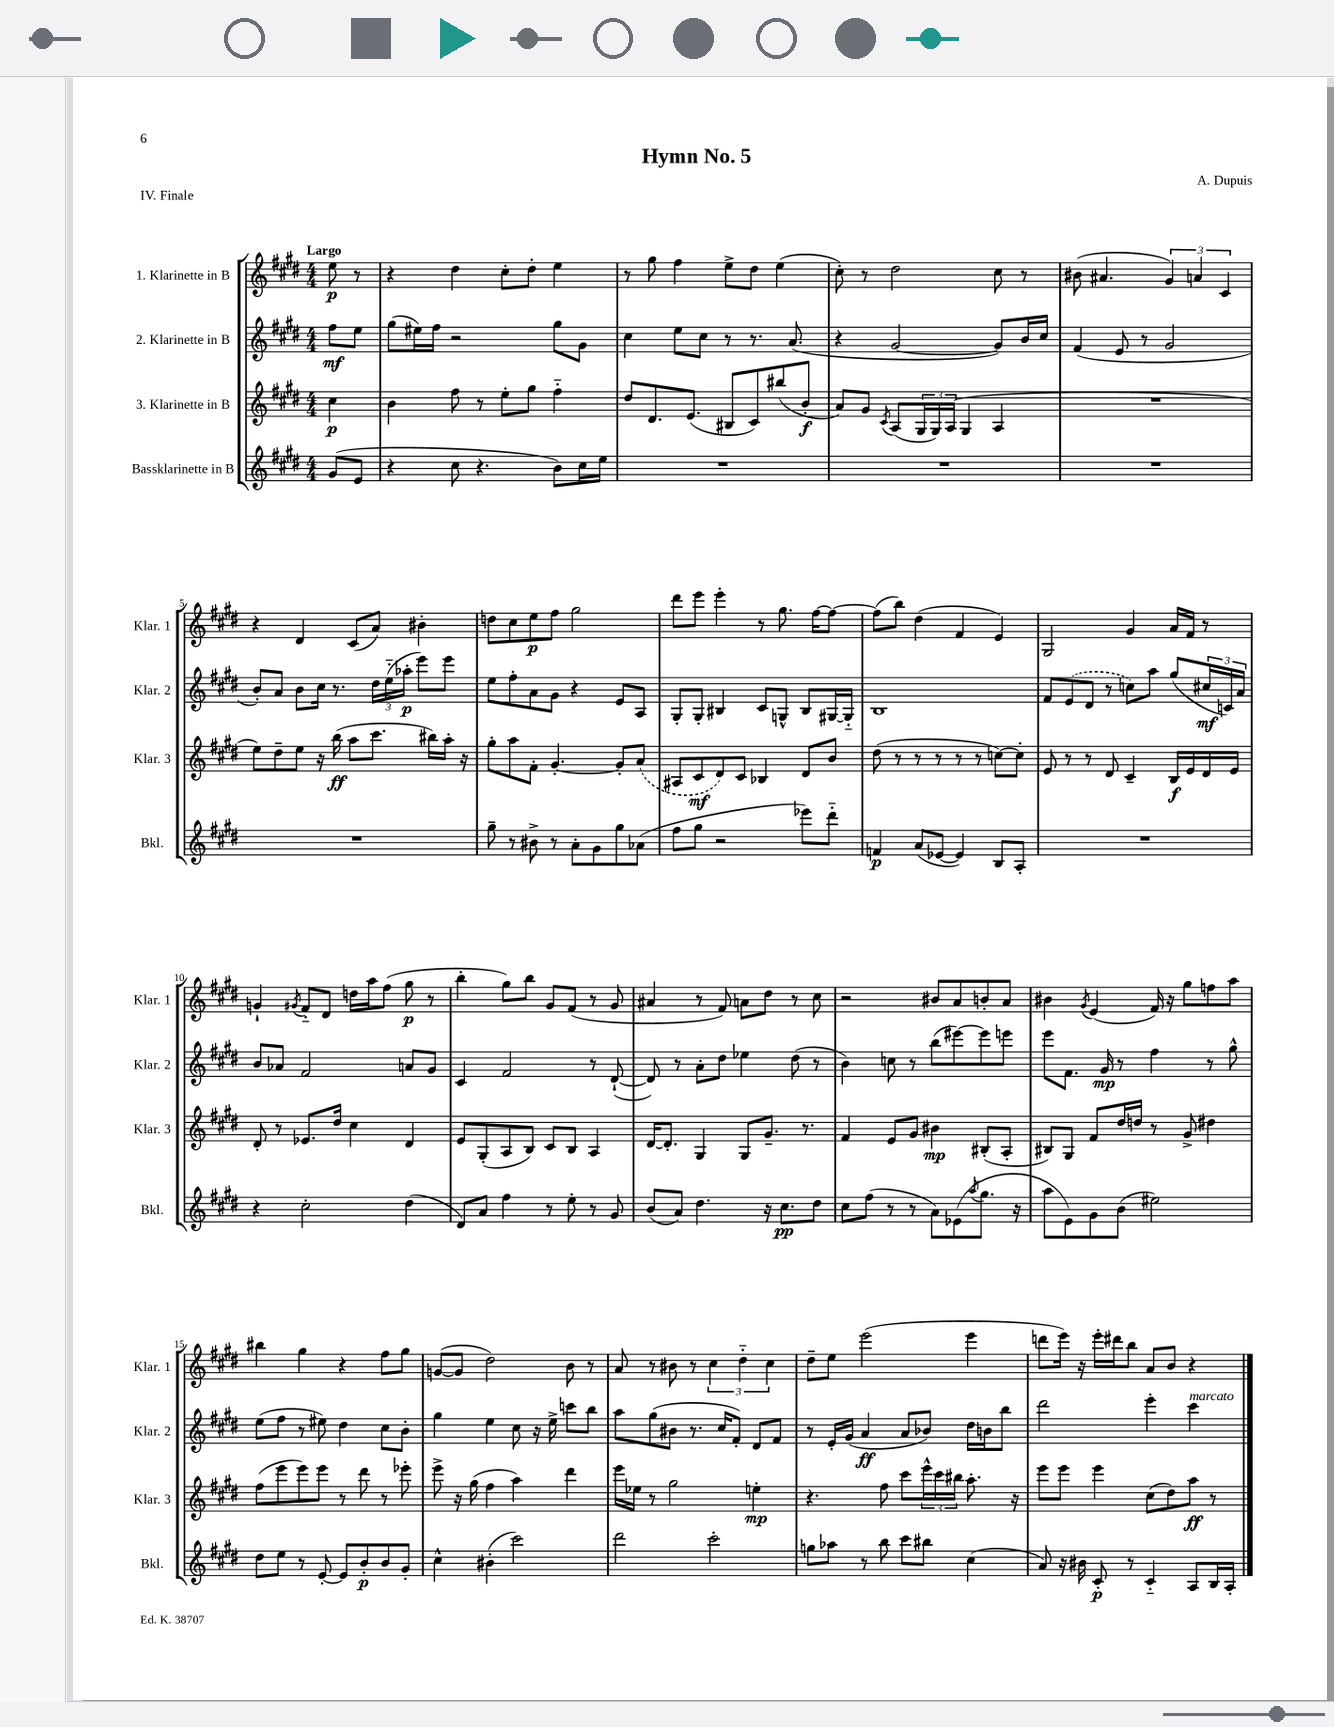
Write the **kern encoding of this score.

**kern	**kern	**kern	**kern
*staff4	*staff3	*staff2	*staff1
*clefG2	*clefG2	*clefG2	*clefG2
*k[f#c#g#d#]	*k[f#c#g#d#]	*k[f#c#g#d#]	*k[f#c#g#d#]
*M4/4	*M4/4	*M4/4	*M4/4
(8g#	4cc#	8ff#	8ee
8e	.	8ee	8r
=	=	=	=
4r	4b	(8gg#	4r
.	.	16ee#)	.
.	.	16ff#	.
8cc#	8ff#	2r	4dd#
4.r	8r	.	.
.	8ee'	.	8cc#'
.	8gg#	.	8dd#'
8b)	4ff#'~	8gg#	4ee
16cc#	.	8g#	.
16ee	.	.	.
=	=	=	=
1r	8dd#	4cc#	8r
.	8.d#	.	8gg#
.	.	8ee	4ff#
.	(8.e	.	.
.	.	8cc#	.
.	8B#	8r	8ee^
.	8c#)	8.r	8dd#
.	(8bb#	.	(4ee
.	.	(8.a	.
.	8b'	.	.
=	=	=	=
1r	8a)	4r	8cc#')
.	8g#	.	8r
.	8qc#	.	.
.	(8A	[2g#	2dd#
.	24G#	.	.
.	24G#)	.	.
.	(24A	.	.
.	4G#	.	.
.	4A	8g#])	8cc#
.	.	16b	8r
.	.	16cc#	.
=	=	=	=
1r	1r	(4f#	(8b#
.	.	.	4.a#
.	.	8e	.
.	.	8r	.
.	.	2g#	6g#)
.	.	.	6a
.	.	.	6c#
=	=	=	=
1r	8ee)	8b')	4r
.	8dd#~	8a	.
.	8ee	8b	4d#
.	16r	16cc#	.
.	(16bb	8.r	.
.	8aa	.	(8c#
.	8.ccc#	24dd#	8a)
.	.	(24ee'~	.
.	.	24aa-'	.
.	.	8eee)	4b#'
.	16bb#)	.	.
.	16aa'	8eee	.
.	16r	.	.
=	=	=	=
8gg#~	8gg#'	8ee	8dd
8r	8aa	8ff#'	8cc#
8b#^	8f#'	8a	8ee
8r	[4.g#'	8g#	8ff#
8a'	.	4r	2gg#
8g#	.	.	.
8gg#	8g#']	8e	.
(8a-	(8a	8A	.
=	=	=	=
8ff#	8A#	8G#'	8ddd#
8gg#	8c#	8G#'	8eee
2r	8d#)	4B#	4eee'
.	8c#	.	.
.	4B-	8c#	8r
.	.	8G^^	8.gg#
8eee-)	8d#	8B#	.
.	.	.	[16ff#
8ddd#'~	8b	[16G#	8ff#_
.	.	16G#'~]	.
=	=	=	=
4f	(8dd#	1B	(8ff#]
.	8r	.	8bb)
(8a	8r	.	(4dd#
[8e-	8r	.	.
4e-])	8r	.	4f#
.	8r	.	.
8B	[8cc)	.	4e)
8A'	8cc']	.	.
=	=	=	=
1r	8e	8f#	2G#
.	8r	(8e	.
.	8r	8d#	.
.	8d#	8r	.
.	4c#~	8cc)	4g#
.	.	8aa	.
.	16B	(8gg#	16a
.	16e	.	16f#
.	16d#	24cc#	8r
.	.	24c)	.
.	16e	.	.
.	.	24a	.
=	=	=	=
4r	8d#'	8b	4g`
.	8r	8a-	.
.	.	.	8qg#
2cc#'	8.e-	2f#	8f#'~
.	.	.	8d#
.	16dd#	.	.
.	4cc#	.	16dd
.	.	.	16aa
.	.	.	(8ff#
(4dd#	4d#	8a	8gg#
.	.	8g#	8r
=	=	=	=
8d#)	8e	4c#	4bb'
8a	(8G#'	.	.
4ff#	8A	2f#	8gg#)
.	8B)	.	8bb
8r	8c#	.	8g#
8ee'	8B	.	(8f#
8r	4A	8r	8r
8g#	.	([8d#`	8g#
=	=	=	=
(8b	[16d#	8d#])	4a#
.	8.d#']	.	.
8a)	.	8r	.
4.dd#	4G#	8a'	8r
.	.	8dd#	8f#)
.	8G#	4ee-	8a
16r	8.g#~	.	8dd#
8.cc#	.	.	.
.	.	(8dd#	8r
.	8.r	.	.
8dd#	.	8r	8cc#
=	=	=	=
8cc#	4f#	4b)	2r
(8ff#	.	.	.
8r	8e	8cc	.
8r	8g#	8r	.
8a)	4b#	(8bb	8b#
(8e-	.	[8eee#)	8a
8qaa	.	.	.
8.gg#	(8B#'	8eee#]	8b'
.	8A'	8eee	8a
16r	.	.	.
=	=	=	=
8aa	8B#)	8eee	4b#
8e)	8G#	8.f#	.
.	.	.	8qg#
8g#	8f#	.	(4e
.	.	16g#	.
(8b	16dd#	8r	.
.	16dd	.	.
2ee#)	8r	4ff#	16f#)
.	.	.	16r
.	8g#^	.	8gg#
.	4dd#	8r	8ff
.	.	8gg#^^	8aa
=	=	=	=
8dd#	(8ff#	(8ee	4bb#
8ee	8eee	8ff#	.
8r	8eee)	8r	4gg#
[8e'	8eee	8ee#)	.
8e]	8r	4dd#	4r
8b'	8ddd#	.	.
8b	8r	8cc#	8ff#
8g#'	8eee-'	8b'	8gg#
=	=	=	=
4cc#^^	8eee^	4gg#	([8g
.	16r	.	8g]
.	(16gg#	.	.
(4b#'	4ff#	4ee	2dd#)
2ccc#)	4aa)	8cc#	.
.	.	16r	.
.	.	16ee^	.
.	4ddd#	8ccc	8b
.	.	8bb	8r
=	=	=	=
2ddd#	16eee	8aa	8a
.	16ee-	.	.
.	8r	(8gg#	8r
.	2gg#	8b#	8b#
.	.	8.r	8r
2ccc#'	.	.	6cc#
.	.	16cc#	.
.	.	8f#')	.
.	.	.	6dd#'~
.	4ee'	8d#	.
.	.	.	6cc#
.	.	8f#	.
=	=	=	=
8gg	4.r	8r	8dd#~
8aa-	.	16e'	8ee
.	.	(16g#	.
8r	.	4a	(2eee
8bb	8ff#	.	.
8ccc#	8ccc#	8a	.
8bb#	24eee^^	8b-)	.
.	24ccc#	.	.
.	24bb#	.	.
(4cc#	8.aa'	16dd#	4eee
.	.	16b	.
.	.	8bb	.
.	16r	.	.
=	=	=	=
8a)	8eee	2ddd#	8ddd
16r	8eee	.	16eee)
16b#	.	.	16r
8c#'	4eee	.	16eee'
.	.	.	16ddd#
8r	.	.	8bb
4c#'~	(8cc#	4eee'	8a
.	8dd#)	.	8b
8A	8aa	4ccc#	4r
16B	8r	.	.
16A'	.	.	.
==	==	==	==
*-	*-	*-	*-
